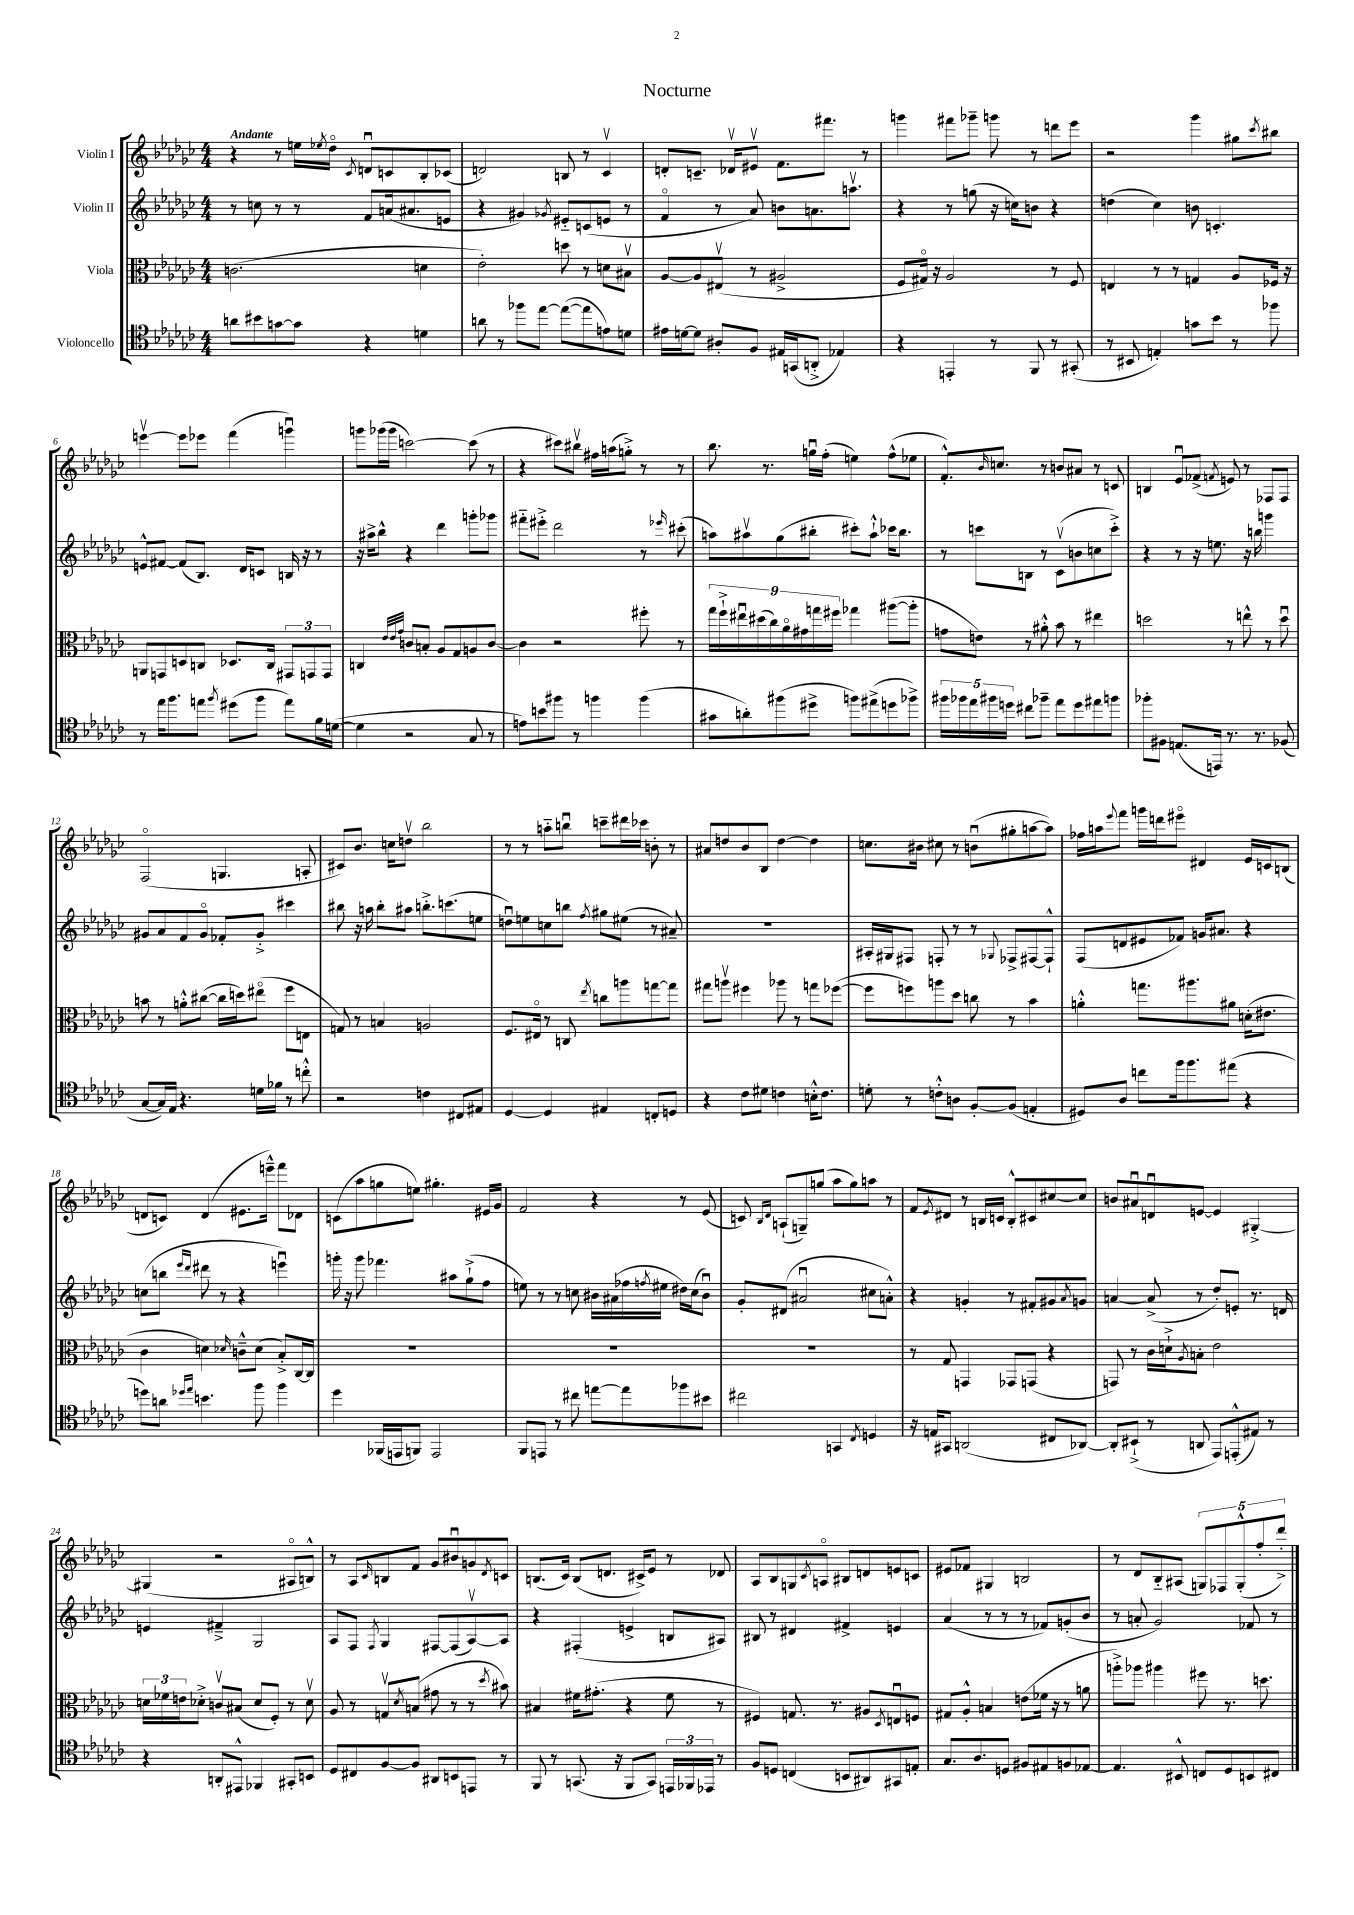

**kern	**kern	**kern	**kern
*staff4	*staff3	*staff2	*staff1
*clefC4	*clefC3	*clefG2	*clefG2
*k[b-e-a-d-g-c-]	*k[b-e-a-d-g-c-]	*k[b-e-a-d-g-c-]	*k[b-e-a-d-g-c-]
*M4/4	*M4/4	*M4/4	*M4/4
8a\L	(2.c\	8r	4r
8b#\	.	8cc\	.
[8g\	.	8r	8r
8g\]J	.	8r	16ee\LL
.	.	.	8qee-/
.	.	.	16dd-o\JJ
.	.	.	8qc-/
4r	.	8f/L	8du/L
.	.	(16a/k	8c/
.	.	8.a#/	.
4d\	4d\	.	8B-'/
.	.	8e/J	(8c-/J
=	=	=	=
8a\	2e-'\)	4r	2d/)
8r	.	.	.
8ff-\L	.	4g#/)	.
[8ee-\J	.	.	.
.	.	8qg-/	.
(8ee-\_L	8dd\	8e#'~/L	8B/
8ee-\]	8r	(8c/	8r
8e\)	8d\L	8e/J	4c-v/
8d\J	8B#v\J	8r	.
=	=	=	=
16e#\LL	[8A-/L	4fo/	8d'/L
[16d\J	.	.	.
8d\]J	8A-/]	.	8.c~/J
8A#'/L	(8E#v/J	8r	.
.	.	.	16d-v/LK
8F/J	8r	8a-/)	8e#v/J
16E#/LL	2A#^/	8b\L	8.f\L
(16GG/J	.	.	.
8AA'^/J	.	8.a\	.
.	.	.	8.fff#\J
4E-/)	.	.	.
.	.	8.aav\J	.
.	.	.	8r
=	=	=	=
4r	8F/L	4r	4ggg\
.	16G#o/Jk)	.	.
.	16r	.	.
4EE'/	2A-/	8r	8fff#\L
.	.	(8gg\	8ggg-~\J
8r	.	16r	8ggg\
.	.	16cc\LK)	.
8FF/	.	8b\J	8r
8r	8r	4r	8ddd\L
(8GG#'/	8F/	.	8eee-\J
=	=	=	=
8r	4E/	(4dd\	2r
8BB#/	.	.	.
4E'/)	8r	4cc-\)	.
.	8r	.	.
8g\L	4G/	8b\	4ggg-\
8b-\J	.	4.c'/	.
8r	8A-/L	.	8gg#\L
.	.	.	8qccc-/
8ff-\	16F-/Jk	.	8bb#\J
.	16r	.	.
=	=	=	=
8r	8AA/L	8e^^/L	[4eeev\
16ee-\LK	8GG/	[8f#/J	.
8.ff\	.	.	.
.	8D/	(8f#/]L	8eee\]L
8ee\J	8C/J	8.B-/J)	8eee-\J
8qff/	.	.	.
(8dd#\L	8.D-/L	.	(4fff\
.	.	16d-/LK	.
8ff\J	.	8c/J	.
.	16C/Jk	.	.
8ee\L)	12GG#/L	16B/	4gggu\)
.	.	16r	.
.	12GG/	.	.
16f\L	.	8r	.
.	12GG/J	.	.
([16d\JJ	.	.	.
=	=	=	=
4d\]	4C/	16r	8ggg\L
.	.	16aa#^\LK	.
.	.	8bb-^^\J	(16ggg-\L
.	.	.	16ggg-\JJ
.	32qqe-/LLL	.	.
.	32qqe-/	.	.
.	32qqg-/JJJ	.	.
2r	8c/L	4r	[2ccc\)
.	8B'/J	.	.
.	8A-/L	4ddd-\	.
.	8G-/	.	.
8G-/	8A/	8ggg'\L	(8ccc\]
8r	[8c/J	8ggg-\J	8r
=	=	=	=
8e\L)	4c\]	8fff#'~\L	4r
8b\	.	8eee#'^\J	.
8ff#\J	2r	2ddd-\	8ccc#\L)
8r	.	.	8bb#v\J
4ff\	.	.	16ff#\LL
.	.	.	(16aa\J
.	.	.	8gg'^\J)
(4ff\	8ff#'\	8r	8r
.	.	16qqeee-/	.
.	8r	(8ccc#'\	8r
=	=	=	=
8g#\L	18gg-\LL	8aa\L)	8.bb-\
.	18ff`^\	.	.
.	18ee#u\	.	.
8a'\)	.	8aa#v\	.
.	(18dd#\	.	.
.	.	.	8.r
.	18cc-\)	.	.
(8ff#\	.	(8gg-\	.
.	18a-o\	.	.
.	18g#\	.	.
8dd#^\J	.	8bb#'\J	16ggu\LL
.	18gg\	.	.
.	.	.	(16ff'\JJ
.	18ff#\JJ	.	.
8ff\L)	4gg-\	8ccc#'\L)	4ee\)
(8ee#^\	.	8aa#`^^\J	.
8dd\	([8aa#\L	16ccc-\LK	(8ff^^\L
.	.	8.bb#\J	.
8ff-^\J)	8aa#'\]J	.	8ee-\J
=	=	=	=
20ff#\LL	8g\L	8r	8.f'^^/L)
20ff-\	.	.	.
20ee-\	.	.	.
.	8e\J)	8ccc\L	.
20ff#\	.	.	.
.	.	.	16qqb-/
.	.	.	8.cc/J
20dd\JJ	.	.	.
8cc#\L	8r	8B\J	.
8ff-~\J	8a#'^^\	8r	8r
8ee-\L	8b-\	(8c-v\L	8b/L
8dd\	8r	8b\	8a#/J
8ee#\	4ee#\	8cc\	8r
8ff\J	.	8ccc'^\J)	8c/
=	=	=	=
8ff-'\L	2dd\	4r	4B/
8F#\J	.	.	.
(8.E/L	.	8r	8e-u/L
.	.	16r	(8f-^/J
16EE/Jk)	.	8.ee\	.
.	.	.	8qf/
8.r	8r	.	8e/)
.	8ee^^\	16r	8r
8.r	.	16bb\	.
.	8r	4ggg\	8F-/L
(8F-/	8ddu\	.	8F-/J
=	=	=	=
[8G-/L	8b\	8g#/L	(2Fo/
16G-/]L)	8r	8a-/	.
16E-/JJ	.	.	.
4.r	8a'^^\L	8f/	.
.	([8cc#\J	8g#o/J	.
.	16cc#\]LL	8f-'/L	4.G/
.	16dd\J)	.	.
16d\LL	(8ee#o\J	8g#'^/J	.
16f-\JJ	.	.	.
8r	8ff\L	4ccc#\	.
8cc'^^\	8E\J	.	8A'/
=	=	=	=
2r	8G/)	8bb#\	8c#/L)
.	8r	16r	8.b-/J
.	.	16aa\	.
.	4B/	8bb#'\L	.
.	.	.	16cc\LK
.	.	8aa#\J	8ddv\J
4c\	2A/	8.bb'^\L	2bb-\
.	.	(8.ccc\	.
8C#/L	.	.	.
8E#/J	.	8ee\J	.
=	=	=	=
[4D-/	8.F/L	8ddu\L)	8r
.	.	8ee\	8r
.	16E#o/Jk	.	.
4D-/]	8r	8cc\	8aa'~\L
.	8C/	8bb\J	8bbu\J
.	8qee-/	8qff/	.
4E#/	8cc\L	8gg#\L	8ccc~\L
.	8aa\	(8ee#\J	16ddd#\L
.	.	.	16ccc-\JJ
8C'/L	[8gg\	8r	8b'\
8D/J	8gg\]J	8a#~/)	8r
=	=	=	=
4r	8gg#\L	1r	8a#/L
.	8aav\J	.	8dd/
8c-\L	4ff#\	.	8b-/
8d#\J	.	.	8B-/J
4c\	8aa-\	.	[4dd\
.	8r	.	.
16B'^^\LK	8gg\L	.	4dd\]
8.c\J	.	.	.
.	([8ff-\J	.	.
=	=	=	=
8d'\	8ff-\]L	16A#'/LL	8.cc\L
.	.	16G#/J	.
8r	8ff\)	8F#/J	.
.	.	.	16b#\Jk
8c'^^\L	8aa\	8F'/	8cc#\
8A\J	8dd-\J	8r	8r
[8F'/L	8cc\	8r	(8bu\L
.	.	8qqG-/	.
(8F/]J	8r	8F-^/L	8gg#'\
4E'/	4b-\	[8F#/	[8aa\
.	.	8F#`^^/]J	8aa\]J)
=	=	=	=
8D#/L)	4a'^^\	(8F/L	16ff-\LL
.	.	.	16aa\J
.	.	.	8qqeee-/
8A-/J	.	8d/	8fff\J
8cc\L	8.gg\L	8e#/	16ggg\LL
.	.	.	16ddd\J
16ff\k	.	8f-/J)	8eee#o\J
8.ff\	8.aa#\	.	.
.	.	16g/LK	4d#/
.	.	8.a#/J	.
(8ee#\J	8a#\J	.	.
4r	(16d'\LK	4r	16e-/LL
.	8.e#\J	.	16c/J
.	.	.	(8B/J
=	=	=	=
8dd\L)	4c-\	(8cc\L	8d/L
8a\J	.	8bb\J	8c/J)
16qqdd-/LL	.	16qqeee-/LL	.
16qqee-/JJ	.	16qqddd-/JJ	.
4.b\	4d\)	8ddd#\	(4d/
.	.	8r	.
.	16qqd-/	.	.
.	8c~^^\L	4r	8.e#\L
8ff\	(8d-\J	.	.
.	.	.	16eee~^^\Jk)
4ff\	8B-'^/L)	4eeeu\)	8fff\L
.	[16C-/L	.	8d-\J
.	16C-/]JJ	.	.
=	=	=	=
4dd-\	1r	16ggg'\	(8c\L
.	.	16r	.
.	.	8ggg\	8aa-\
(16FF-/LL	.	4.fff-\	8gg\
16EE/J	.	.	.
8FF/J)	.	.	8ee\J)
2EE/	.	.	4.gg#'\
.	.	8aa#\L	.
.	.	(8gg-`^\	.
.	.	8ff\J	16e#/LL
.	.	.	16g-/JJ
=	=	=	=
8FF/L	1r	8ee\)	2f/
8EE/J	.	8r	.
8r	.	8r	.
8cc#\	.	8cc\	.
[8ee\L	.	16b#\LL	4r
.	.	(16a#\	.
8ee\]	.	16ff-\	.
.	.	8qff/	.
.	.	16ee#\JJ	.
8ff-\	.	16dd#\LL)	8r
.	.	(16cc\J	.
8b#\J	.	8b#u\J)	(8e-/
=	=	=	=
2cc#\	1r	8g-'/L	8c/)
.	.	.	16qqB-/LL
.	.	.	16qqd-/JJ
.	.	(8d#/J	(8A`/L
.	.	2a#u/	8G~/)
.	.	.	(8gg/J
4GG/	.	.	8aa-\L
.	.	.	8gg\)
8qC-/	.	.	.
4D/	.	8cc#\L	8aa\J
.	.	8a'^^\J)	8r
=	=	=	=
16r	8r	4r	8f/L
16E/LK	.	.	.
.	.	.	8qe-/
8GG#/J	8G-/	.	8d#/J
(2AA/	4GG/	4g'/	8r
.	.	.	16B/LL
.	.	.	16c/JJ
.	8GG-/L	8r	8B'^^/L
.	(8GG/J	8f#'/L	8c#/
8C#/L	4r	8g#/	[8cc#/
.	.	8qa-/	.
[8AA-/J)	.	8g/J	8cc#/]J
=	=	=	=
8AA-'/]L	8GG/)	[4a/	8b/L
(8BB#`^/J	8r	.	8a#u/
8r	16c-\LL	(8a^/]	8du/
.	16d`^\J	.	.
.	8qA-/	.	.
8AA/	8B'\J	8r	[8e/J
8EE-/L)	2e-\	8dd-'/L)	4e/]
(8EE'^^/	.	8e'/J	.
8E#/J)	.	8.r	[4G#'^/
8r	.	.	.
.	.	16d/	.
=	=	=	=
4r	24d\LL	4e/	(4G#/]
.	24f-\	.	.
.	24e\J	.	.
.	8d-'^\J	.	.
8AA'/L	8cv/L	4f#~^/	2r
8EE#^^/J	(8B#/J	.	.
4FF-/	8d-/L	2G-/	.
.	8F'/J)	.	.
8GG#'/L	8r	.	8A#o/L
8BB/J	8d-v\	.	8B^^/J)
=	=	=	=
8D-/L	8A-/	8A-/L	8r
8C#/	8r	8F/J	8A-/L
.	.	8qF/	16qqc-/
[8F/	8Gv/L	4G-/	8B/
.	8qd-/	.	.
8F/]J	(8B/J	.	8f/J
8AA#/L	8g#\	[8F#/L	8g-/L
8BB/	8r	(8F#/]	8b#u/
8EE/J	8r	[8A-v/)	8g/
.	8qdd-/	.	8qd-/
8r	8b#\)	8A-/]J	8c/J
=	=	=	=
8FF/	4B#/	4r	(8.B/L
8r	.	.	.
.	.	.	16c-/Jk)
(8.GG/	16f#\LK	(4F#'/	(8B/L
.	(8.g#'\J	.	.
.	.	.	8.d/J
16r	.	.	.
8FF/L	4r	4e^/	.
.	.	.	16c#^/LK)
8GG/J)	.	.	8e-/J
24EE/LL	8f#\	8B/L	8r
24FF-/	.	.	.
24EE-/JJ	.	.	.
8r	8r	8A#/J)	8d-/
=	=	=	=
8F/L	4F#/)	8B#/	8A-/L
8D/J	.	8r	8B-/
(4C/	8.G/	4d#/	8G/
.	.	.	8qc-/
.	.	.	8Ao/J
.	8.r	.	.
8BB/L	.	4f#^/	8B#/L
8AA#/)	8A#/L	.	8d/
.	8qD-/	.	.
8GG#/	8Eu/	4e/	8e/
8E'/J	8F/J	.	8c/J
=	=	=	=
8.G-/L	8G#/L	(4a-/	8e#/L
.	8A-'^^/J	.	8f-/J
8.A-/	.	.	.
.	4B/	8r	4G#/
8D/J	.	8r	.
8F#/L	(8e\L	8r	2B/
8E#/	16f-\Jk	8f-/L)	.
.	16r	.	.
8F/	8r	(8g'/	.
[8E-/J	8a\	8b-/J	.
=	=	=	=
4.E-/]	8aa'^\L)	8r	8r
.	8aa-\J	8a'/	8d-/L
.	4aa#\	2g-/)	8B-'~/
8BB#^^/	.	.	(8A#/J
8C/L	8ff#\	.	10G/L)
.	.	.	10F-/
8D-/	8.r	.	.
.	.	.	(10G'^^/
8BB/	.	8f-/	.
.	.	.	10ff'/
.	8.dd\	.	.
8C#/J	.	8r	.
.	.	.	10ddd-'^/J)
==	==	==	==
*-	*-	*-	*-
